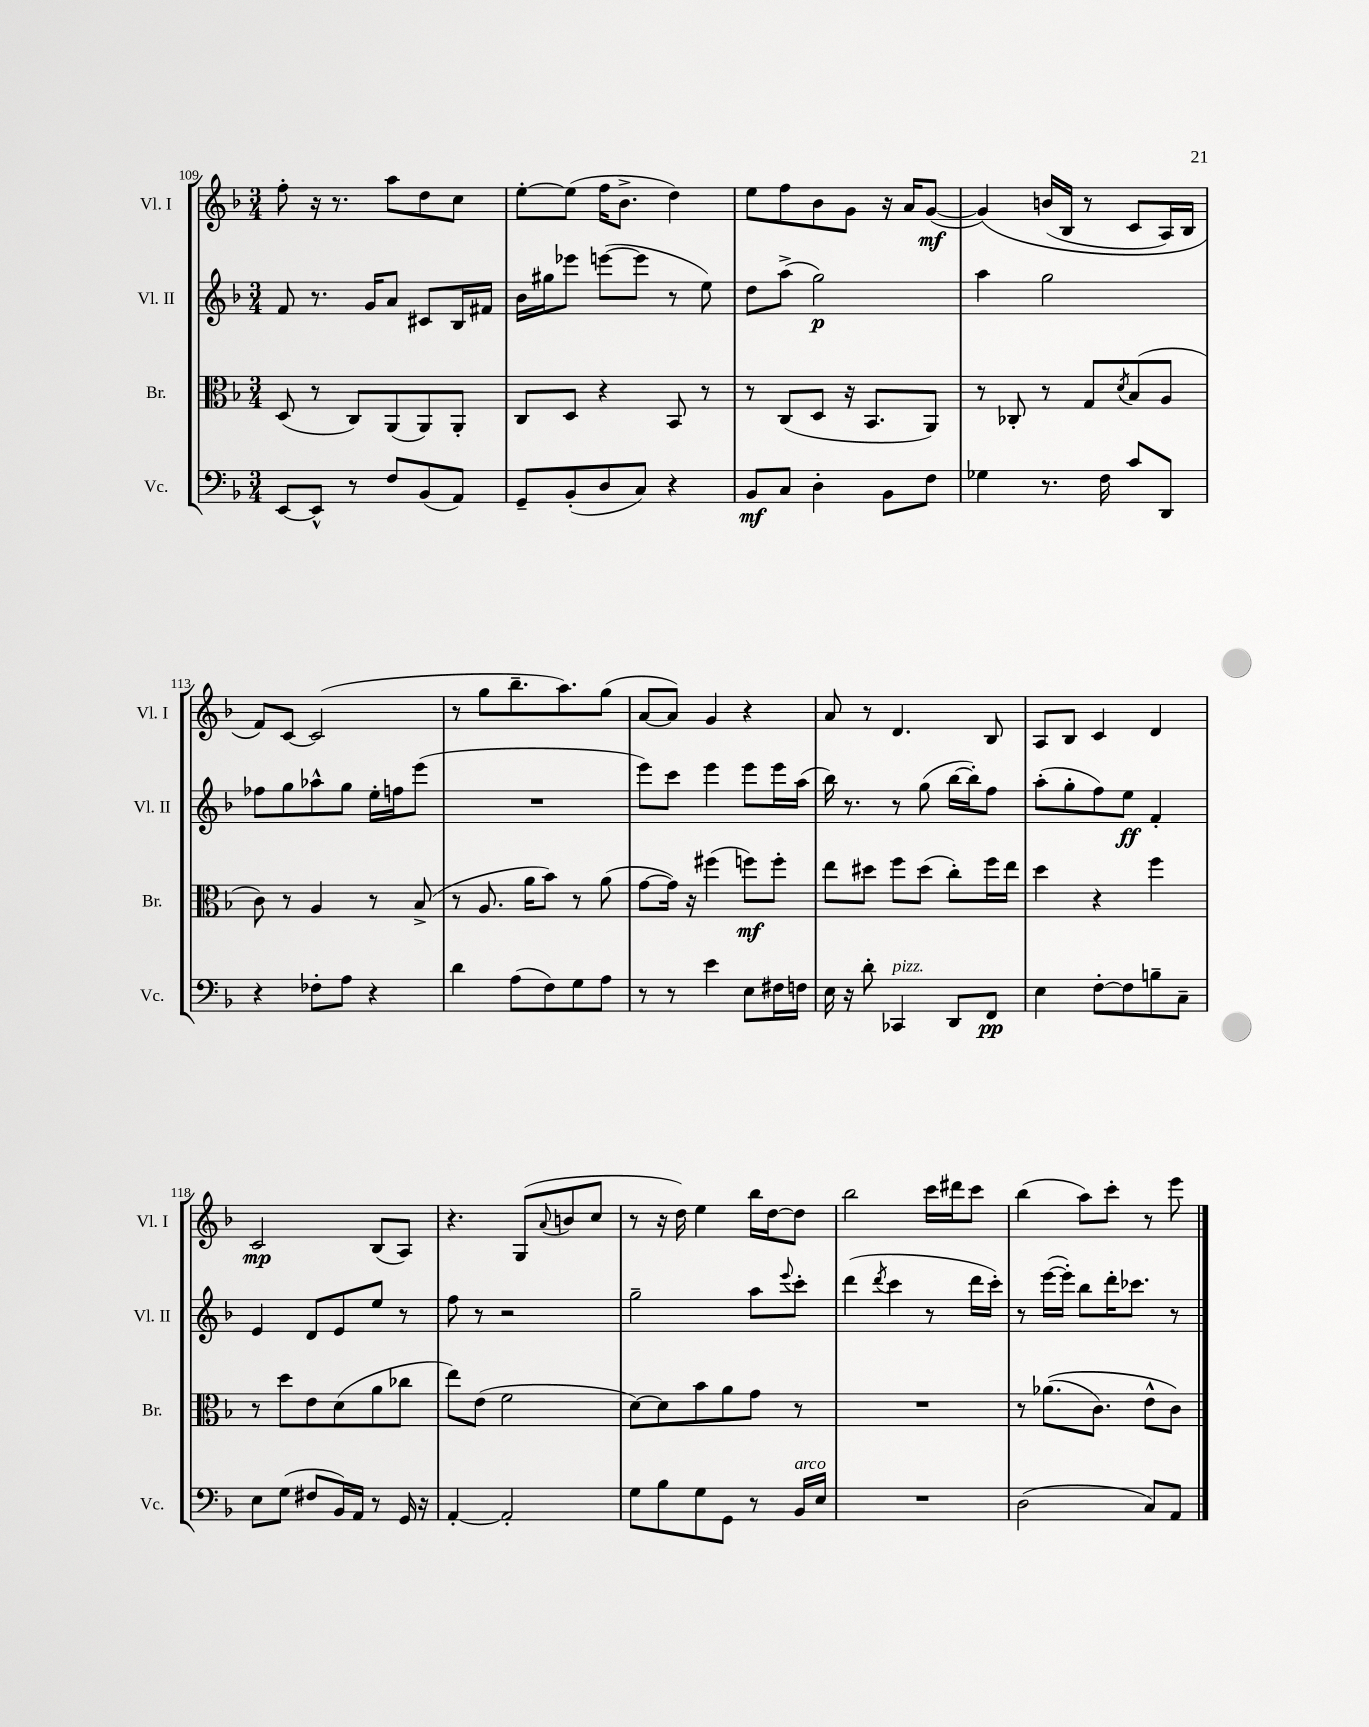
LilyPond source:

<<
\new StaffGroup <<
\new Staff = "s0" \with { instrumentName = "Vl. I" shortInstrumentName = "Vl. I" } {
    \clef treble \key f \major \numericTimeSignature \time 3/4
    f''8-. r16 r8. a''8 d''8 c''8 |
    e''8~-. e''8( f''16 bes'8.-> d''4) |
    e''8 f''8 bes'8 g'8 r16 a'16 g'8~\mf( |
    g'4)\( b'16( bes16 r8 c'8 a16) bes16 |
    f'8\) c'8~ c'2( |
    r8 g''8 bes''8.-- a''8.) g''8( |
    a'8~ a'8) g'4 r4 |
    a'8 r8 d'4. bes8 |
    a8 bes8 c'4 d'4 |
    c'2\mp bes8( a8) |
    r4. g8( \appoggiatura { a'8 } b'8 c''8 |
    r8 r16 d''16) e''4 bes''16 d''16~ d''8 |
    bes''2 c'''16 dis'''16 c'''8 |
    bes''4( a''8) c'''8-. r8 e'''8 \bar "|." |
}
\new Staff = "s1" \with { instrumentName = "Vl. II" shortInstrumentName = "Vl. II" } {
    \clef treble \key f \major \numericTimeSignature \time 3/4
    f'8 r8. g'16 a'8 cis'8 bes16 fis'16 |
    bes'16 gis''16 ees'''8 e'''8~( e'''8 r8 e''8) |
    d''8 a''8->( g''2\p) |
    a''4 g''2 |
    fes''8 g''8 aes''8-^ g''8 e''16-. f''16 e'''8( |
    R2. |
    e'''8) c'''8 e'''4 e'''8 e'''16 a''16( |
    bes''16) r8. r8 g''8( bes''16~ bes''16-.) f''8 |
    a''8-.( g''8-. f''8) e''8\ff f'4-. |
    e'4 d'8 e'8 e''8 r8 |
    f''8 r8 r2 |
    g''2-- a''8 \appoggiatura { e'''8 } c'''8-. |
    d'''4( \acciaccatura { d'''8 } c'''4 r8 d'''16 c'''16-.) |
    r8 e'''16~( e'''16-.) bes''8 d'''16-. ces'''8. r8 \bar "|." |
}
\new Staff = "s2" \with { instrumentName = "Br." shortInstrumentName = "Br." } {
    \clef alto \key f \major \numericTimeSignature \time 3/4
    d8( r8 c8) a,8( a,8) a,8-. |
    c8 d8 r4 bes,8 r8 |
    r8 c8( d8 r16 bes,8. a,8) |
    r8 ces8-. r8 g8 \acciaccatura { d'8 } bes8( a8 |
    c'8) r8 a4 r8 bes8->( |
    r8 a8. a'16 bes'8) r8 a'8( |
    g'8~ g'16) r16 fis''4( f''8\mf) f''8-. |
    e''8 dis''8 f''8 dis''8( c''8-.) f''16 e''16 |
    d''4 r4 f''4 |
    r8 d''8 e'8 d'8( a'8 ces''8 |
    e''8) e'8( f'2 |
    d'8~) d'8 bes'8 a'8 g'8 r8 |
    R2. |
    r8 aes'8.(\( c'8.) e'8-^ c'8\) \bar "|." |
}
\new Staff = "s3" \with { instrumentName = "Vc." shortInstrumentName = "Vc." } {
    \clef bass \key f \major \numericTimeSignature \time 3/4
    e,8~ e,8-^ r8 f8 bes,8( a,8) |
    g,8-- bes,8-.( d8 c8) r4 |
    bes,8\mf c8 d4-. bes,8 f8 |
    ges4 r8. f16 c'8 d,8 |
    r4 fes8-. a8 r4 |
    d'4 a8( f8) g8 a8 |
    r8 r8 e'4 e8 fis16 f16 |
    e16 r16 d'8-. ces,4^\markup { \italic "pizz." } d,8 f,8\pp |
    e4 f8~-. f8 b8-- c8-- |
    e8 g8( fis8 bes,16) a,16 r8 g,16 r16 |
    a,4~-. a,2-. |
    g8 bes8 g8 g,8 r8 bes,16^\markup { \italic "arco" } e16 |
    R2. |
    d2( c8) a,8 \bar "|." |
}
>>
>>
\layout { \context { \Score currentBarNumber = #109 } }
